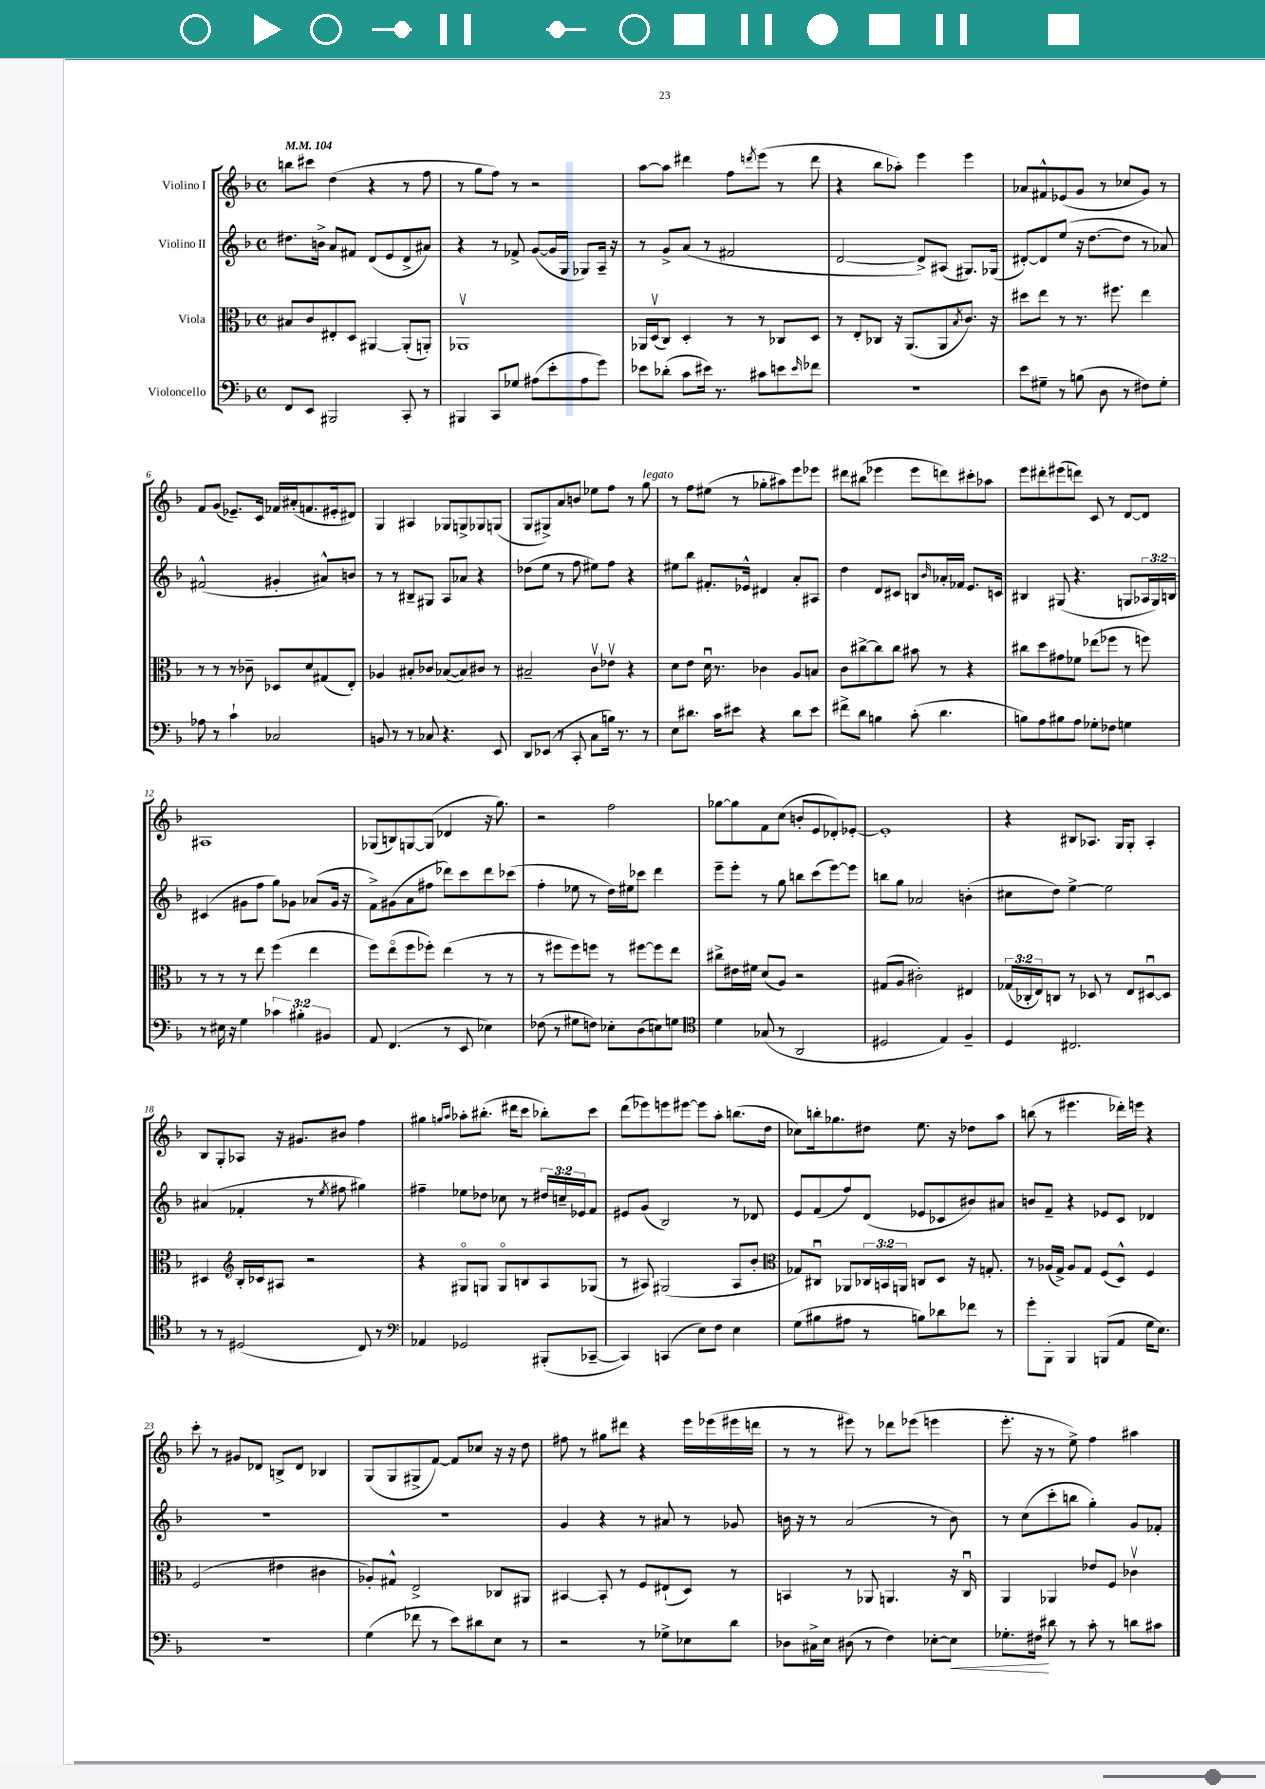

**kern	**kern	**kern	**kern
*staff4	*staff3	*staff2	*staff1
*clefF4	*clefC3	*clefG2	*clefG2
*k[b-]	*k[b-]	*k[b-]	*k[b-]
*M4/4	*M4/4	*M4/4	*M4/4
*met(c)	*met(c)	*met(c)	*met(c)
*MM104	*MM104	*MM104	*MM104
8FF	8B#	8.dd#	8bb
8EE	8c	.	8ccc#
.	.	16b^	.
2BBB#	8E#'	8a	(4dd
.	8D	8f#	.
.	[4AA#	(8d	4r
.	.	8e	.
8CC'	(8AA#']	8d^	8r
8r	8AA')	8a#)	8ff
=	=	=	=
4BBB#	1AA-v	4r	8r
.	.	.	8gg
8CC	.	8r	8ff)
8G-	.	8f-^	8r
(8A#	.	([8g	2r
8e'	.	16g]	.
.	.	16G	.
8A#	.	8G-)	.
8g)	.	16A~	.
.	.	16r	.
=	=	=	=
8e-	16AA-	8r	[8aa
.	(16Dv	.	.
(8d-'	8C)	8g^	8aa]
8c	4D'	(8a	4ddd#
16e#)	.	8r	.
8.r	.	.	.
.	8r	2f#	8ff
.	.	.	8qddd
8c#	8r	.	(8eee
8e	8C-	.	8r
16qqe	.	.	.
8f-	8D	.	8ddd
=	=	=	=
1r	8r	[2d	4r
.	8E'	.	.
.	8C-	.	8bb-
.	16r	.	8aa-')
.	(8.AA	.	.
.	.	8d^])	4eee
.	8AA	(8A#	.
.	8qB-	.	.
.	8.c)	8.G#)	4eee
.	16r	(16G-	.
=	=	=	=
8e	8dd#	[8d#')	8a-
8G#~	8ee	8d#]	8f#^^
8r	8r	(8ee	(8e-
(8B	8.r	16r	8g
.	.	[8.dd	.
8D	.	.	8r
.	8.ff#	.	.
8r	.	8dd]	8cc-
8F#)	4ee	8r	8g)
8G#'	.	8a-)	8r
=	=	=	=
8A-	8r	(2f#^^	8f
8r	8r	.	(8g
4c`	8r	.	8.e-~)
.	8c-~	.	.
.	.	.	16c
2C-	8D-	4g#'	16f-
.	.	.	(16a#'
.	8d	.	8.f
.	(8G#	8a#^^)	.
.	.	.	16e#'
.	8E')	8b	8d#)
=	=	=	=
8BB	4A-	8r	4G
8r	.	8r	.
8r	8B#'	8B#~	4A#
8C-	8c-	8G#	.
4.r	([8B-	8A	8G-
.	8B-])	8a-	8G^
.	8c#	4r	8G-
8EE	8r	.	(8G
=	=	=	=
8DD	2B#~	(8dd-	8G
(8EE-	.	8ee	8G#^)
8r	.	8r	8a
8CC'	.	8ff	8b
8C	8cv	8ee#)	8ee-
16B)	8e-v	8ff	8ff
8.r	.	.	.
.	4r	4r	8r
8r	.	.	8gg
=	=	=	=
8E	8d	8ee#	8r
8.d#	8e	8bb-	8ff
.	16du	8.f#'	(8ee#
16c	8.r	.	.
8e#	.	.	8r
.	.	16e-^^	.
4r	4c-	4d#	8gg-'
.	.	.	8aa#)
8d#	8A	8a'	8eee
8e#	8B	8A#	8eee-
=	=	=	=
8f#^	8c	4dd	8ddd#
8d	[8cc#^	.	(8bb#
4B	8cc#]	8d	4eee-
.	8cc#	8c#	.
(8c'	8b#	8B	8eee-
.	.	16qqb-	.
4.d	8r	16a-'	8ddd)
.	.	16f-	.
.	4r	8.e	8ccc#'
.	.	.	8aa-
.	.	16c	.
=	=	=	=
8B)	8cc#	4B#	8eee
8A	8dd	.	8ddd#'
8B#	8g#	(8G#	(8eee#
8A	8f-	4.r	8ddd)
8G-'	(8ee-	.	8c
8F-	8ff-	.	8r
4G	8r	8G	[8d
.	8ff)	24A-	8d]
.	.	24G)	.
.	.	24B	.
=	=	=	=
8r	8r	(4c#	1A#
16E#	8r	.	.
16r	.	.	.
4G	8r	8g#	.
.	8ee	8ff	.
6c-	(4ff	8gg)	.
.	.	8g-	.
6B#'	.	.	.
.	4ee	(8a-	.
6BB#	.	.	.
.	.	16g-	.
.	.	16r	.
=	=	=	=
8AA	8ff)	8f^)	(8G-
(4.FF	(8eeo	(8g#	8B)
.	8ff	8a	[8G
.	8ff-')	8ff#	(8G]
8r	(4ee	8ddd-)	4d-
8EE	.	8ccc	.
4E-)	8r	8ddd-	16r
.	.	.	8.gg)
.	8r	(8ccc-	.
=	=	=	=
(8F-	8r	4ff'	2r
8r	8ff#	.	.
8G#	8ff#)	8ee-	.
8F)	8ff	8r	.
8E-'	8r	16dd)	2ff
.	.	16ee#	.
(8D	[8ff#	8ccc-	.
8E)	8ff#]	4ddd	.
8G	8ee	.	.
=	=	=	=
*clefC4	*	*	*
4d	8cc#^	8eee~	[8gg-
.	16e#	8eee'	8gg-]
.	16f#	.	.
(8G-	(8d	8r	8f
8r	8A)	8gg	(8cc
2AA	2r	8bb	8b'
.	.	(8ccc	8e
.	.	[8eee)	8d-')
.	.	8eee]	[8e-'
=	=	=	=
2D#	(8G#	8bb	1e-']
.	8A	8gg	.
.	2c#')	2a-	.
4E)	.	.	.
4F~	4E#	(4b'	.
=	=	=	=
4D	(24G-	8cc#	4r
.	24C-'	.	.
.	24E)	.	.
.	8C	8dd)	.
2.C#	8r	[4ee^	8B#
.	8D-	.	8.A-
.	8r	2ee]	.
.	.	.	16G
.	8E	.	8G'
.	[8D#u	.	4A-'
.	8D#]	.	.
=	=	=	=
8r	4D#	(4a#	8B-
8r	.	.	8G'
*	*clefG2	*	*
(2D#	16B-'	4f-'	8A-
.	16c-	.	.
.	8A#	.	16r
.	.	.	8.g#
.	2r	8r	.
.	.	8qee	.
.	.	8ff#	8b#
8C)	.	4gg#)	4ff
8r	.	.	.
=	=	=	=
*clefF4	*	*	*
4AA-	4r	4ff#~	4gg#
.	.	.	16qqgg
.	.	.	16qqaa
2GG-	8G#o	8ee-	8aa-'
.	8G	8dd-	(8.bb#'
.	8Go	8cc-	.
.	.	.	16ddd#
.	8B	8r	8ccc
(8BBB#'	8A	24dd#	8bb-')
.	.	24cc~	.
.	.	24e-	.
[8CC-~	(8G-	8f	8ccc
=	=	=	=
4CC-])	8r	8e#	(8ddd
.	8A#)	(8g	8eee-)
(4CC	(2G#	2B-)	8eee
.	.	.	[8eee#
8E)	.	.	8eee#]
8F	.	.	8aa'
4E	8A#	8r	(8.bb
.	8b-'	8d-	.
.	.	.	16dd
=	=	=	=
*	*clefC3	*	*
(8G	8G-)	8e	8cc-)
8B#	8C#u	(8f	16bb'
.	.	.	8.gg-
8A#	8AA-	8ff)	.
8r	24C-	(8d	8dd#
.	24BB	.	.
.	24AA	.	.
8B)	8C	8e-	8.ee
8d-	8D	8c-	.
.	.	.	16r
8f-	16r	8b#)	8dd-
.	8.G'	.	.
8r	.	8a#	8aa
=	=	=	=
8g'	8r	8b	(8bb
8BBB-'	(16A-	8f~	8r
.	16G^)	.	.
4BBB-	8A-	4r	4.eee#
.	8G	.	.
(8BBB	(8F	8e-	.
8AA	8D^^)	8c	16ddd-')
.	.	.	16eee
16G	4F	4d-	4r
8.E)	.	.	.
=	=	=	=
1r	(2F	1r	8ccc'
.	.	.	8r
.	.	.	8g#
.	.	.	8d-
.	4e#	.	8B^
.	.	.	8d-
.	4c#	.	4B-
=	=	=	=
(4G	8A-')	1r	(8G
.	8G#^^	.	8G
8f-	2E^	.	8G#^
8r	.	.	[8f)
8e)	.	.	8f]
8d#	.	.	8cc-
8E	8C-	.	16r
.	.	.	16r
8r	8AA#	.	8dd
=	=	=	=
2r	[4BB#	4g	8ff#
.	.	.	8r
.	8BB#']	4r	8gg#
.	8r	.	8ddd#
8r	8F	8r	4r
8G-^	(8E#`	8a#	.
8E-	8D)	8r	16eee
.	.	.	(16eee-
8d	8r	8g-	16eee#
.	.	.	16ddd
=	=	=	=
8D-	4BB	16b	8r
.	.	16r	.
16C#^	.	8r	8r
16E	.	.	.
(8D#	8r	(2a	8eee#)
8r	8AA-	.	8r
4F)	4.AA	.	8ddd-
.	.	.	(8eee-
[8E-'	.	8r	4eee
8E-]	16r	8b)	.
.	16Cu	.	.
=	=	=	=
8.G-'	4AA	8r	8.eee'
.	.	(8cc	.
16F#	.	.	16r
8d#	4AA-	8ccc'	8r
8r	.	8bb	8ee^)
8c'	8e-	4gg')	4ff
8r	8F	.	.
8d	4c-v	8g	4aa#
8c#	.	8f-'	.
==	==	==	==
*-	*-	*-	*-
